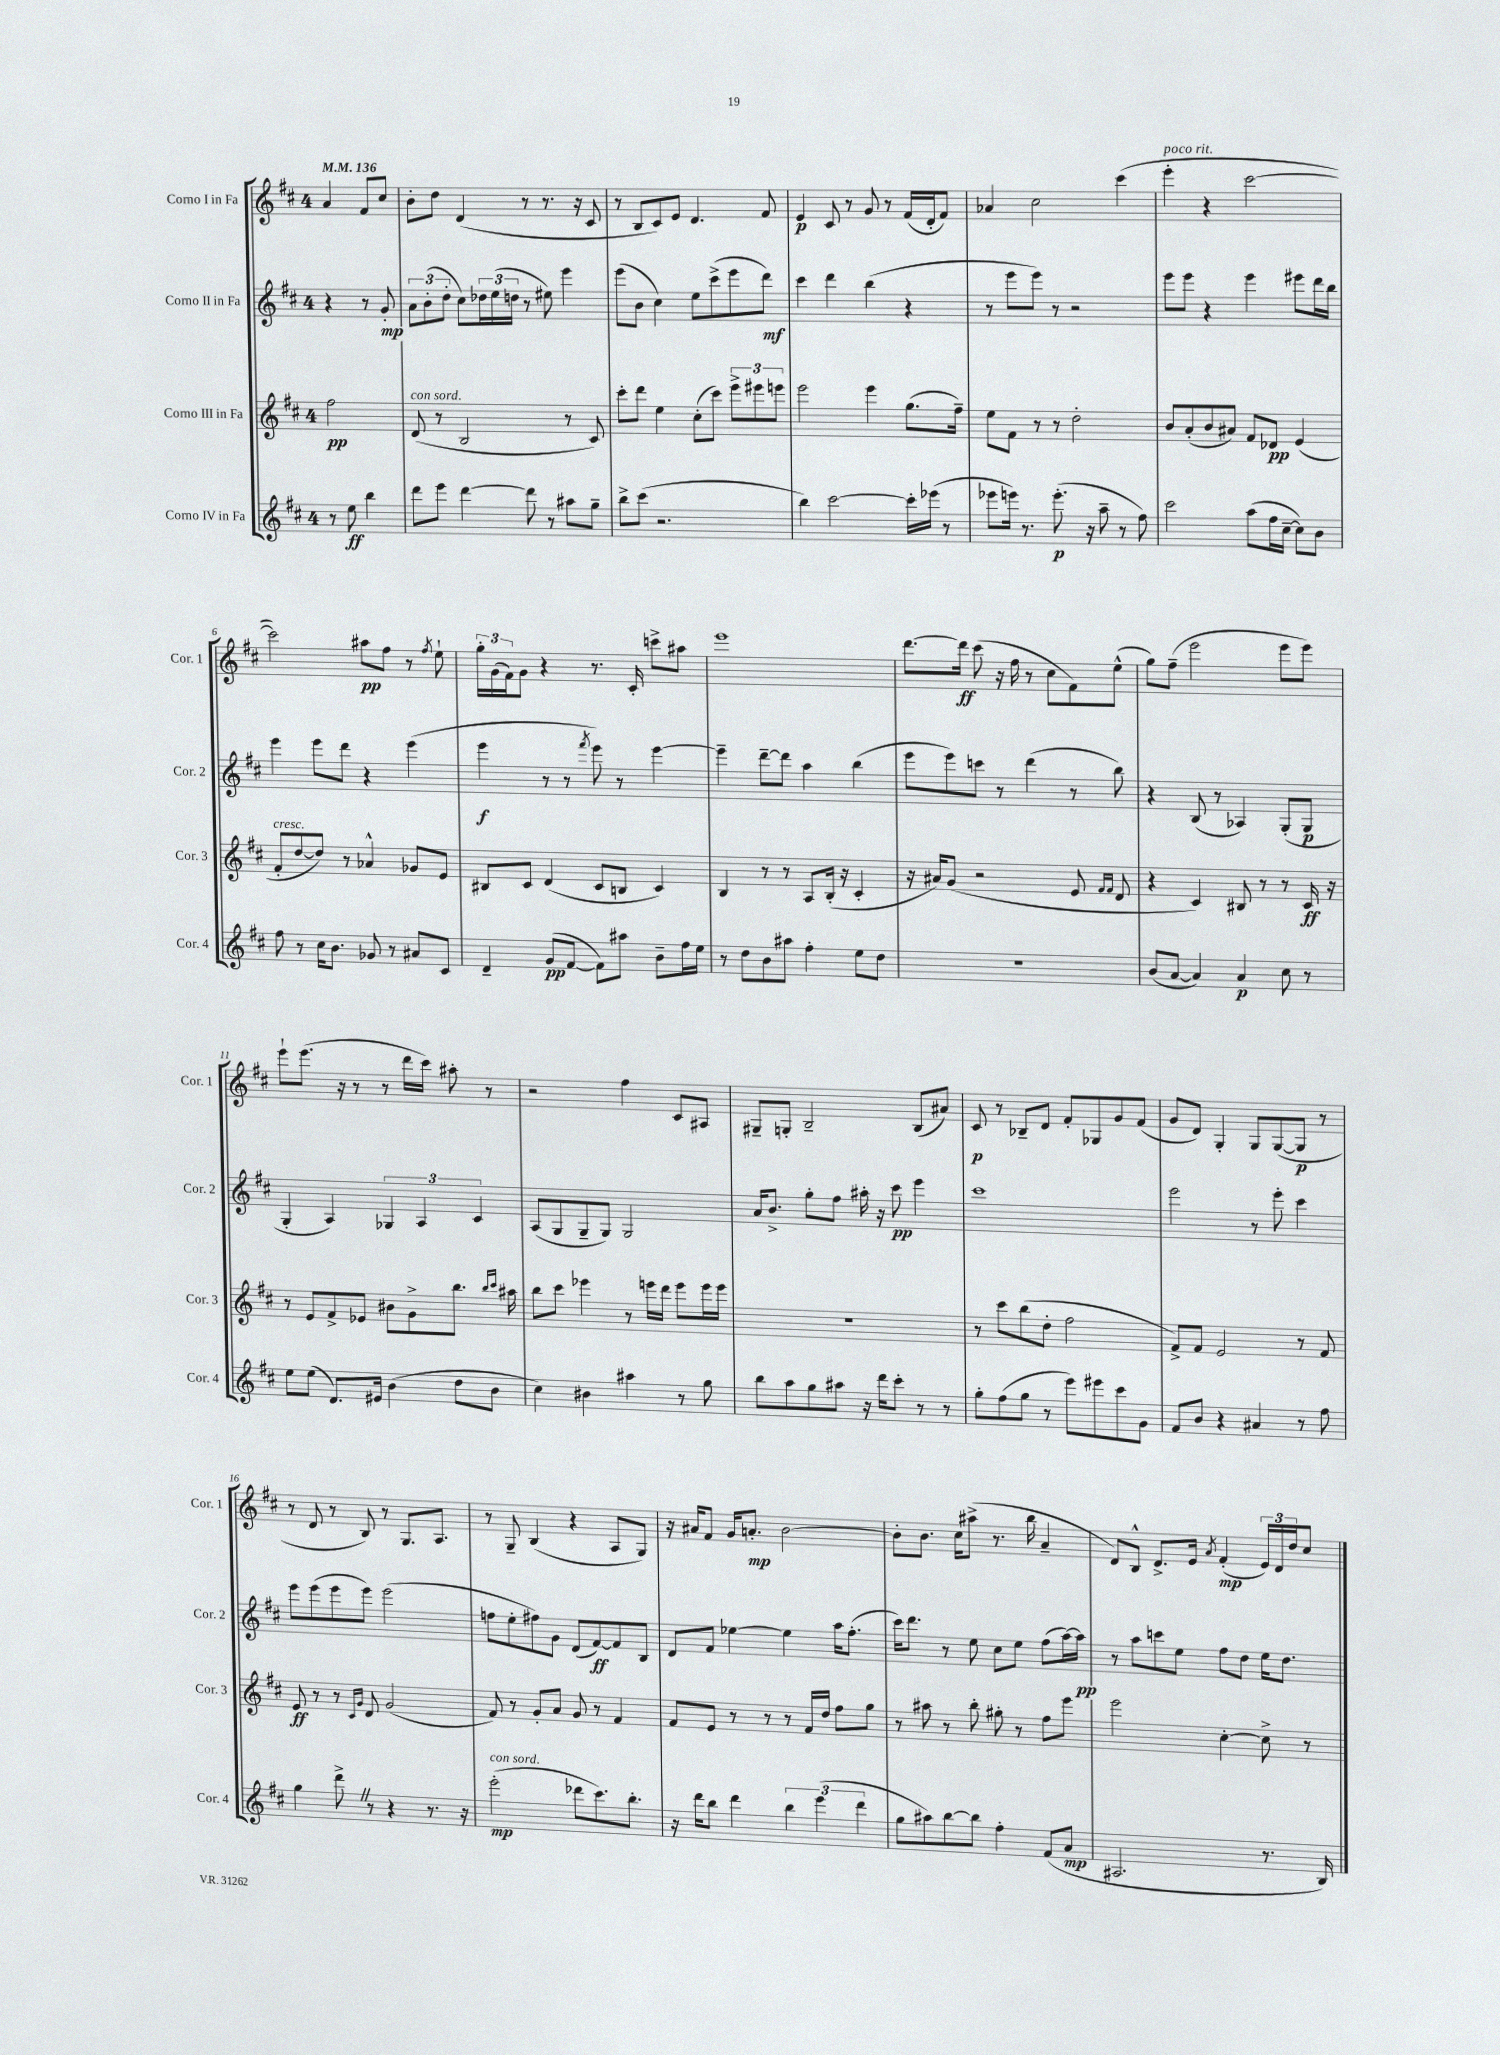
<<
\new StaffGroup <<
\new Staff = "s0" \with { instrumentName = "Corno I in Fa" shortInstrumentName = "Cor. 1" } {
    \clef treble \key d \major \once \override Staff.TimeSignature.style = #'single-digit \time 4/4 \partial 2 \tempo 4 = 136
    a'4 fis'8 cis''8 |
    b'8-. d''8 d'4( r8 r8. r16 cis'8 |
    r8 b8 cis'8) e'8 d'4. fis'8 |
    e'4\p cis'8 r8 g'8 r8 fis'16( d'16-. fis'8) |
    aes'4 cis''2 cis'''4( |
    e'''4-.^\markup { \italic "poco rit." } r4 cis'''2~ |
    cis'''2) ais''8\pp fis''8 r8 \acciaccatura { fis''8 } e''8-! |
    \tuplet 3/2 { g''16-. g'16( fis'16) } g'8 r4 r8. cis'16-. c'''8-> ais''8 |
    e'''1 |
    d'''8.~ d'''16\ff cis'''8( r16 fis''16 r8 cis''8 fis'8) e''8-^( |
    g''8) fis''8--( e'''2 e'''8 e'''8) |
    e'''8-! e'''8.( r16 r8 r8 d'''16 cis'''16) ais''8-. r8 |
    r2 fis''4 cis'8 ais8 |
    gis8-- g8-. b2-- b8( ais'8) |
    cis'8\p r8 bes8-- d'8 fis'8-. ges8 g'8 fis'8( |
    g'8 d'8) g4-. g8 g8~( g8\p r8 |
    r8 d'8 r8 b8) r8 g8. a8. |
    r8 g8-- b4( r4 a8 g8) |
    r16 ais'16 fis'8 g'16 a'8.-.\mp b'2~ |
    b'8-. b'8. cis''16 ais''8->( r8. b''16 a'4-- |
    d'8) b8-^ d'8.-> e'16 \acciaccatura { a'8 } fis'4-.\mp( \tuplet 3/2 { e'16) d'16 d''16 } cis''8 \bar "|." |
}
\new Staff = "s1" \with { instrumentName = "Corno II in Fa" shortInstrumentName = "Cor. 2" } {
    \clef treble \key d \major \once \override Staff.TimeSignature.style = #'single-digit \time 4/4 \partial 2
    r4 r8 g'8-.\mp |
    \tuplet 3/2 { a'8 b'8-.( d''8-. } cis''8) \tuplet 3/2 { des''16 e''16( d''16 } r8 eis''8) e'''4 |
    e'''8( b'8 cis''4) e''8 cis'''8->( e'''8 d'''8\mf) |
    cis'''4 d'''4 b''4( r4 |
    r8 e'''8 e'''8) r8 r2 |
    e'''8 e'''8 r4 e'''4 eis'''8 d'''16 b''16 |
    e'''4 e'''8 d'''8 r4 e'''4( |
    e'''4\f r8 r8 \acciaccatura { fis'''8 } e'''8) r8 e'''4~ |
    e'''4-- d'''8~-- d'''8 a''4 b''4( |
    e'''8 e'''8) c'''8 r8 d'''4( r8 b''8) |
    r4 b8( r8 aes4) g8-.( g8\p |
    g4-. a4) \tuplet 3/2 { ges4 a4 cis'4 } |
    a8( g8 g8-- g8) g2 |
    a'16 b'8.-> g''8-. fis''8 ais''16-. r16 cis'''8\pp e'''4 |
    cis'''1 |
    e'''2 r8 e'''8-. cis'''4 |
    e'''8 e'''8( e'''8 e'''8) e'''2( |
    f''8 e''8-. fis''8) g'8 d'8( fis'8~\ff) fis'8 b8 |
    d'8 fis'8 ees''4~ ees''4 a''16 fis''8.-.( |
    cis'''16) d'''8. r8 e''8 cis''8 e''8 fis''8( a''16~) a''16\pp |
    r8 a''8 c'''8 e''8 fis''8 d''8 e''16 d''8. \bar "|." |
}
\new Staff = "s2" \with { instrumentName = "Corno III in Fa" shortInstrumentName = "Cor. 3" } {
    \clef treble \key d \major \once \override Staff.TimeSignature.style = #'single-digit \time 4/4 \partial 2
    fis''2\pp |
    d'8^\markup { \italic "con sord." }( r8 b2 r8 cis'8) |
    cis'''8-. d'''8 e''4 cis''8-.( cis'''8) \tuplet 3/2 { e'''8-> eis'''8 e'''8 } |
    e'''2 e'''4 g''8.( fis''16--) |
    e''8 fis'8 r8 r8 d''2-. |
    b'8 a'8-.( b'8 ais'8) fis'8 des'8\pp e'4( |
    fis'8-.^\markup { \italic "cresc." } d''8~ d''8) r8 aes'4-^ ges'8 e'8 |
    bis8 cis'8 d'4( cis'8 b8 cis'4) |
    b4 r8 r8 a8 b16-.( r16 cis'4-. |
    r16 ais'16) g'8( r2 e'8 \grace { fis'16 fis'16 } d'8 |
    r4 cis'4) bis8 r8 r8 cis'16\ff r16 |
    r8 e'8 fis'8-> ees'8 bis'8 g'8-> b''8. \grace { b''16 cis'''16 } ais''16 |
    b''8 cis'''8 ees'''4 r8 e'''16 d'''16 e'''8 e'''16 e'''16 |
    R1 |
    r8 cis'''8 b''8( d''8-. fis''2 |
    fis'8->) fis'8 e'2 r8 fis'8 |
    e'8\ff r8 r8 \grace { cis'16 g'16 } d'8 g'2( |
    fis'8) r8 g'8-. a'8 g'8 r8 fis'4 |
    fis'8 e'8 r8 r8 r8 fis'16 d''16 fis''8 g''8 |
    r8 ais''8 r8 b''8-. gis''8-. r8 fis''8 e'''8 |
    e'''2 cis''4~-. cis''8-> r8 \bar "|." |
}
\new Staff = "s3" \with { instrumentName = "Corno IV in Fa" shortInstrumentName = "Cor. 4" } {
    \clef treble \key d \major \once \override Staff.TimeSignature.style = #'single-digit \time 4/4 \partial 2
    r8 e''8\ff b''4 |
    d'''8 e'''8 d'''4~ d'''8 r8 ais''8 g''8-- |
    b''8-> cis'''8( r2. |
    b''4) cis'''2~ cis'''16-. ees'''16( r8 |
    ees'''8 e'''16) r8. e'''8.-.\p( r16 a''8-- r8 fis''8) |
    cis'''2 a''8( fis''16 cis''16~-- cis''8) b'8 |
    fis''8 r8 cis''16 b'8. ges'8 r8 ais'8 cis'8 |
    d'4-- g'8\pp( fis'8~ fis'8) ais''8 b'8-- fis''16 e''16 |
    r8 d''8 b'8 ais''8 fis''4-. e''8 d''8 |
    R1 |
    b'8( a'8~ a'4) a'4\p cis''8 r8 |
    e''8 e''8( d'8.) eis'16 b'4( d''8 b'8 |
    cis''4) bis'4 ais''4 r8 g''8 |
    b''8 a''8 g''8 ais''8 r16 d'''16 cis'''8-. r8 r8 |
    g''8-. fis''8( g''8 r8 e'''8) eis'''8 cis'''8 g'8 |
    fis'8 b'8 r4 ais'4 r8 fis''8 |
    g''4 d'''8-> \once \override BreathingSign.text = \markup { \musicglyph "scripts.caesura.straight" } \breathe r8 r4 r8. r16 |
    e'''2-.\mp^\markup { \italic "con sord." }( des'''8 cis'''8.) b''8.-. |
    r16 d'''16 b''8 d'''4 \tuplet 3/2 { b''4 e'''4( d'''4 } |
    g''8 ais''8) b''8~ b''8 fis''4-. fis'8( a'8\mp |
    ais2. r8. b16) \bar "|." |
}
>>
>>
